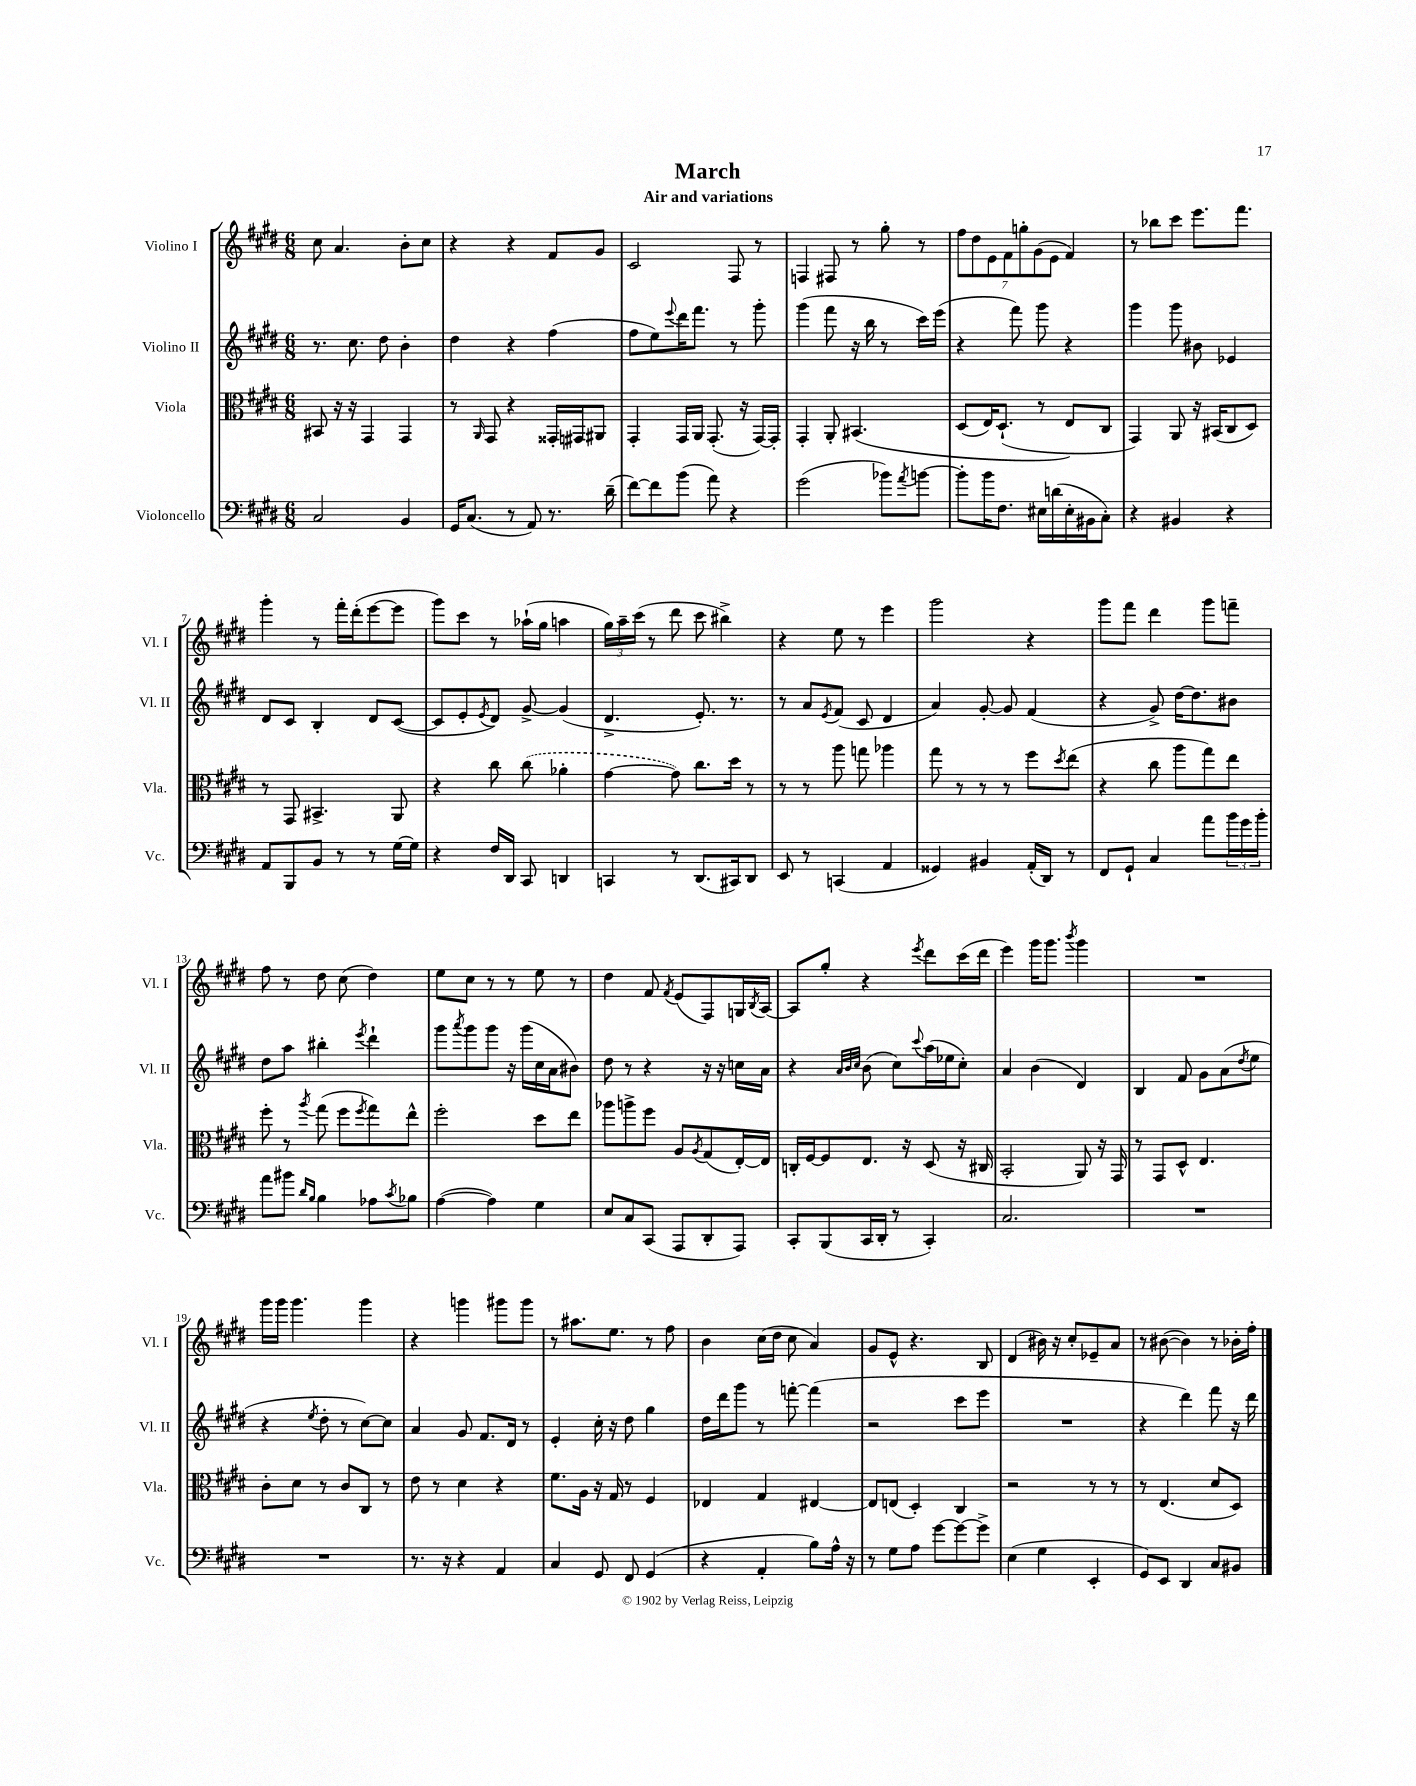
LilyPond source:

\header { title = "March" subtitle = "Air and variations" }
<<
\new StaffGroup <<
\new Staff = "s0" \with { instrumentName = "Violino I" shortInstrumentName = "Vl. I" } {
    \clef treble \key e \major \numericTimeSignature \time 6/8
    cis''8 a'4. b'8-. cis''8 |
    r4 r4 fis'8 gis'8 |
    cis'2 fis8 r8 |
    f4 fis8 r8 gis''8-. r8 |
    \tuplet 7/4 { fis''8 dis''8 e'8 fis'8 g''8-. gis'8( e'8 } fis'4) |
    r8 bes''8 cis'''8 e'''8. fis'''8. |
    gis'''4-. r8 fis'''16-. dis'''16-.( e'''8~ e'''8 |
    gis'''8) cis'''8 r8 aes''16-!( gis''16 a''4 |
    \tuplet 3/2 { gis''16) a''16-- cis'''16( } r8 dis'''8 cis'''8 bis''4->) |
    r4 e''8 r8 e'''4 |
    gis'''2 r4 |
    gis'''8 fis'''8 dis'''4 gis'''8 f'''8-- |
    fis''8 r8 dis''8 cis''8( dis''4) |
    e''8 cis''8 r8 r8 e''8 r8 |
    dis''4 fis'8 \acciaccatura { fis'8 } e'8( fis8) g16 \acciaccatura { b8 } a16~ |
    a8 gis''8-. r4 \acciaccatura { e'''8 } dis'''8 cis'''16( dis'''16 |
    e'''4) gis'''16 gis'''8. \acciaccatura { b'''8 } gis'''4 |
    R2. |
    gis'''16 gis'''16 gis'''4. gis'''4 |
    r4 g'''4 gis'''8 gis'''8 |
    r8 ais''8. e''8. r8 fis''8 |
    b'4 cis''16( dis''16 cis''8 a'4) |
    gis'8 e'8-^ r4. b8 |
    dis'4( bis'16) r16 cis''8-. ees'8-- a'8 |
    r8 bis'8~( bis'4) r8 bes'16-. fis''16-. \bar "|." |
}
\new Staff = "s1" \with { instrumentName = "Violino II" shortInstrumentName = "Vl. II" } {
    \clef treble \key e \major \numericTimeSignature \time 6/8
    r8. cis''8. dis''8 b'4-. |
    dis''4 r4 fis''4( |
    fis''8 e''8) \appoggiatura { e'''8 } dis'''16 fis'''8. r8 gis'''8-. |
    gis'''4( fis'''8 r16 b''16 r8 cis'''16) e'''16( |
    r4 fis'''8) gis'''8 r4 |
    gis'''4 gis'''8 bis'8 ees'4 |
    dis'8 cis'8 b4-. dis'8 cis'8~( |
    cis'8 e'8-. \acciaccatura { e'8 } dis'8) gis'8~-> gis'4( |
    dis'4.-> e'8.-.) r8. |
    r8 a'8 \acciaccatura { e'8 } fis'8( cis'8 dis'4 |
    a'4) gis'8~-. gis'8 fis'4( |
    r4 gis'8->) dis''16~ dis''8. bis'8 |
    dis''8 a''8 bis''4-. \acciaccatura { e'''8 } dis'''4-! |
    gis'''8 \acciaccatura { a'''8 } gis'''8 gis'''8 r16 gis'''16( cis''16 a'16 bis'8) |
    dis''8 r8 r4 r16 r16 c''16 a'16 |
    r4 \grace { a'32 b'32 cis''32 } b'8( cis''8) \appoggiatura { cis'''8 } a''16( ees''16 cis''8-.) |
    a'4 b'4( dis'4) |
    b4 fis'8 gis'8 a'8( \acciaccatura { dis''8 } e''8 |
    r4 \acciaccatura { e''8 } dis''8-. r8 cis''8~) cis''8 |
    a'4 gis'8 fis'8. dis'16 r8 |
    e'4-. cis''16-. r16 dis''8 gis''4 |
    dis''16 dis'''16 gis'''8 r8 f'''8~-. f'''4( |
    r2 cis'''8 e'''8 |
    R2. |
    r4 dis'''4) fis'''8 r16 dis'''16 \bar "|." |
}
\new Staff = "s2" \with { instrumentName = "Viola" shortInstrumentName = "Vla." } {
    \clef alto \key e \major \numericTimeSignature \time 6/8
    bis,8 r16 r16 gis,4 gis,4 |
    r8 \grace { a,16 } gis,8 r4 gisis,16-. gis,16 ais,8 |
    gis,4-. gis,16 a,16 gis,8.-.( r16 gis,16~) gis,16-. |
    gis,4-. a,8-. bis,4.\( |
    dis8( e16) dis8.-!( r8 e8\) cis8 |
    gis,4) a,8 r16 bis,16( cis8 dis8) |
    r8 gis,8 bis,4.-> a,8 |
    r4 cis''8 \once \slurDashed cis''8( aes'4-. |
    gis'4~ gis'8) cis''8. dis''16 r8 |
    r8 r8 a''8 g''8 aes''4 |
    gis''8 r8 r8 r8 fis''8 \acciaccatura { dis''8 } e''8( |
    r4 cis''8 a''8 gis''8) e''8 |
    fis''8-. r8 \acciaccatura { a''8 } gis''8( fis''8 \acciaccatura { fis''8 } gis''8) e''8-^ |
    fis''2-. dis''8 e''8 |
    aes''8 a''8-> fis''8 a8 \acciaccatura { a8 } gis8( e16~-.) e16 |
    c16-. fis16~ fis8 e8. r16 dis8( r16 cis16 |
    b,2-. a,8) r16 gis,16 |
    r8 gis,8 dis8-^ e4. |
    cis'8-. dis'8 r8 cis'8 cis8 r8 |
    e'8 r8 dis'4 r4 |
    fis'8. a16 r16 gis16 r8 fis4 |
    ees4 gis4 eis4~ |
    eis8 e8( dis4-.) cis4 |
    r2 r8 r8 |
    r8 e4.( dis'8 dis8) \bar "|." |
}
\new Staff = "s3" \with { instrumentName = "Violoncello" shortInstrumentName = "Vc." } {
    \clef bass \key e \major \numericTimeSignature \time 6/8
    cis2 b,4 |
    gis,16 cis8.( r8 a,8) r8. dis'16--( |
    fis'8~) fis'8 b'8( a'8) r4 |
    gis'2( bes'8) \acciaccatura { a'8 } b'8~ |
    b'8-. b'16 fis8. eis16 d'16( eis16-. bis,16 cis8-.) |
    r4 bis,4 r4 |
    a,8 b,,8 b,8 r8 r8 gis16~ gis16 |
    r4 fis16 dis,16 cis,8 d,4 |
    c,4 r8 dis,8.( cis,16) dis,8 |
    e,8 r8 c,4( a,4 |
    gisis,4) bis,4 a,16-.( dis,16) r8 |
    fis,8 gis,8-! cis4 a'8 \tuplet 3/2 { b'16 gis'16 b'16-. } |
    a'8 bis'8 \grace { dis'16 b16 } b4 aes8 \acciaccatura { cis'8 } bes8 |
    a4~( a4) gis4 |
    e8 cis8 cis,8( a,,8 dis,8-. a,,8) |
    cis,8-. b,,8( cis,16 dis,16-. r8 cis,4-.) |
    cis2. |
    R2. |
    R2. |
    r8. r16 r4 a,4 |
    cis4 gis,8 fis,8 gis,4( |
    r4 a,4-. b8) a16-^ r16 |
    r8 gis8 a8 gis'8~ gis'8~ gis'8-> |
    e4( gis4 e,4-. |
    gis,8) e,8 dis,4 cis8 bis,8 \bar "|." |
}
>>
>>
